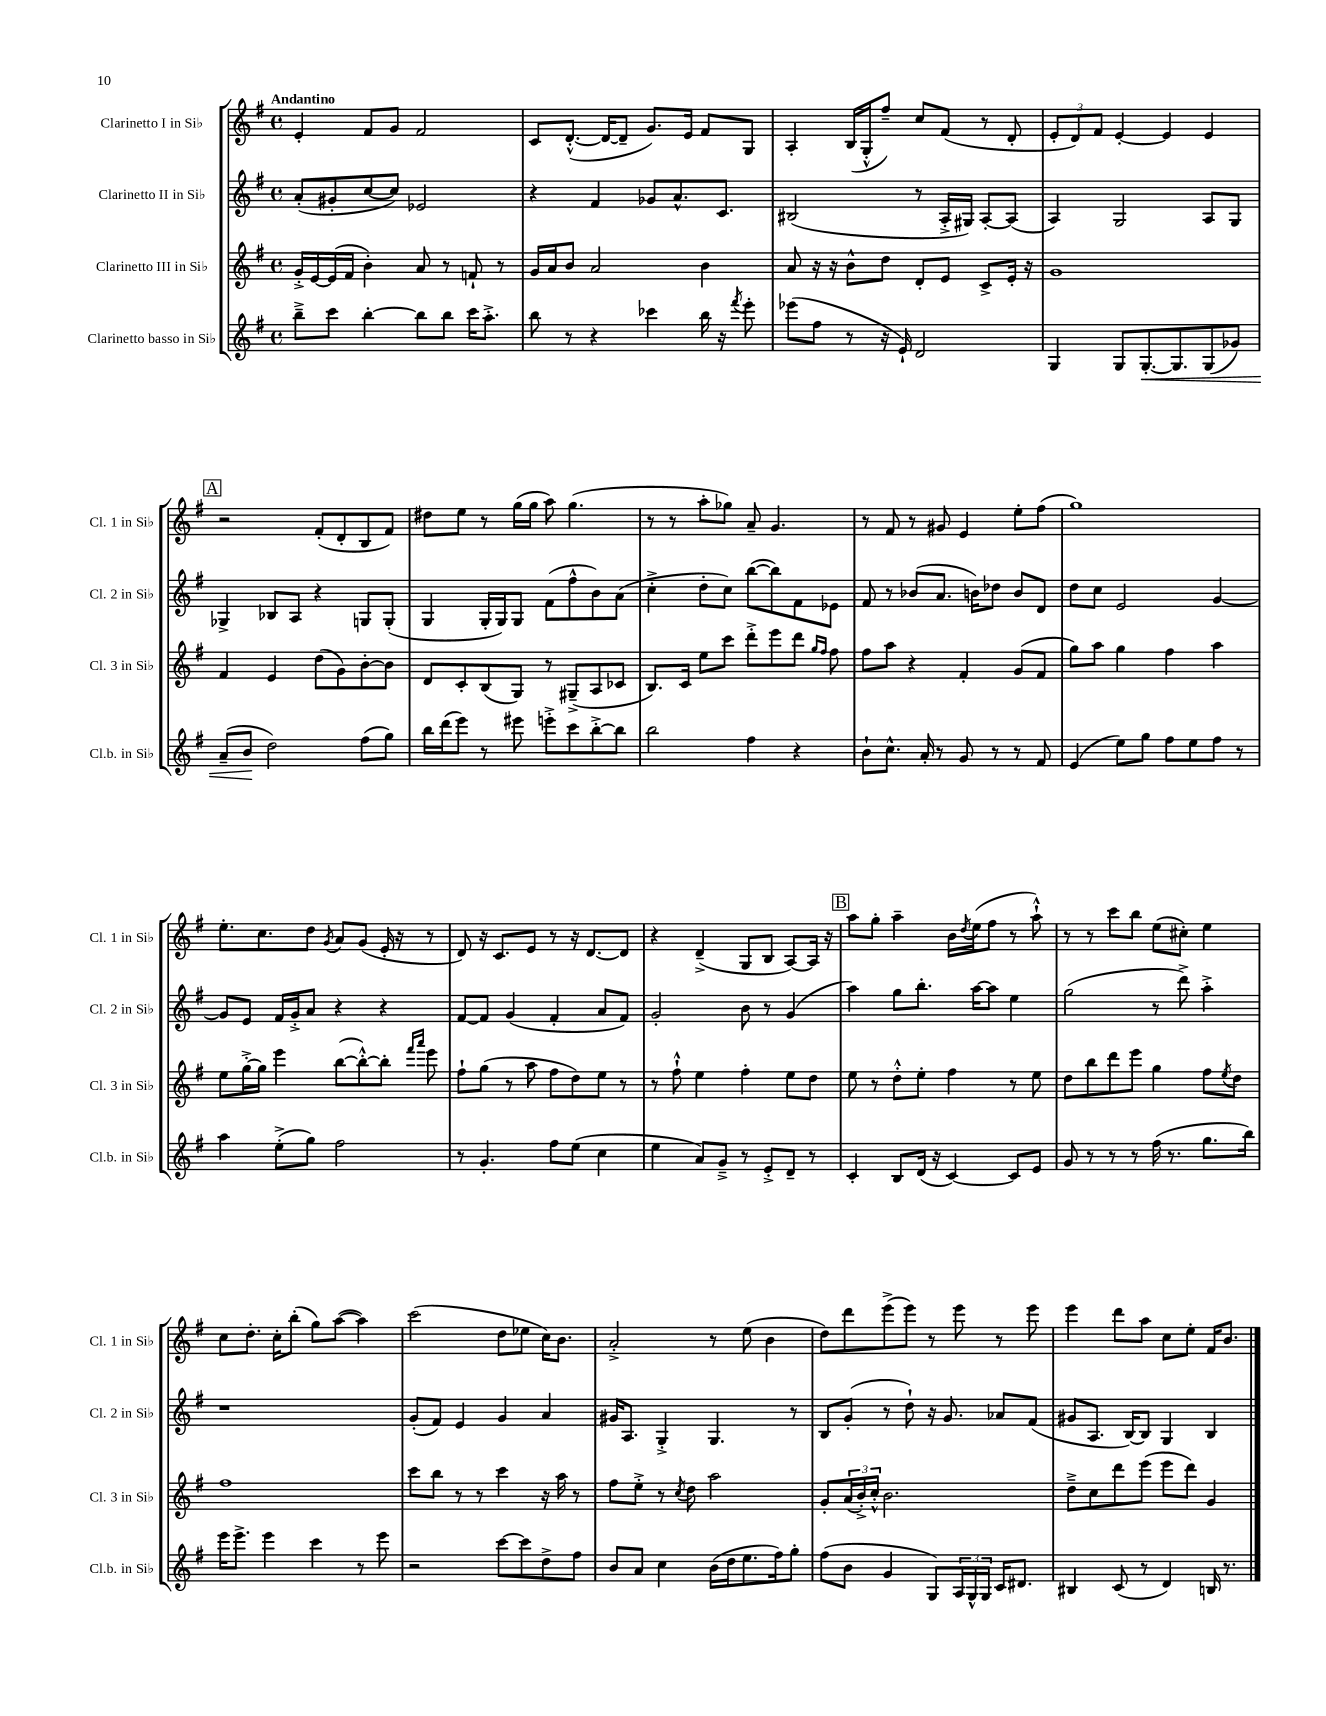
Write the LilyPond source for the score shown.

<<
\new StaffGroup <<
\new Staff = "s0" \with { instrumentName = "Clarinetto I in Sib" shortInstrumentName = "Cl. 1 in Sib" } {
    \clef treble \key g \major \defaultTimeSignature \time 4/4 \tempo "Andantino"
    e'4-. fis'8 g'8 fis'2 |
    c'8 d'8.~-.-^( d'16~ d'8-- g'8.) e'16 fis'8 g8 |
    a4-. b16( g16-.-^ fis''8--) c''8 fis'8( r8 d'8-. |
    \tuplet 3/2 { e'8-. d'8) fis'8 } e'4~-. e'4 e'4 |
    \mark \markup { \box "A" } r2 fis'8-.( d'8-. b8 fis'8) |
    dis''8 e''8 r8 g''16( g''16 a''8) g''4.( |
    r8 r8 a''8-. ges''8) a'8-- g'4. |
    r8 fis'8 r8 gis'8 e'4 e''8-. fis''8( |
    g''1) |
    e''8.-. c''8. d''8 \acciaccatura { g'8 } a'8 g'8( e'16-. r16 r8 |
    d'8) r16 c'8. e'8 r8 r16 d'8.~ d'8 |
    r4 d'4--->( g8 b8 a8~) a16 r16 |
    \mark \markup { \box "B" } a''8 g''8-. a''4-- b'16 \acciaccatura { d''8 } e''16( fis''8 r8 a''8-!-^) |
    r8 r8 c'''8 b''8 e''8( cis''8-.) e''4 |
    c''8 d''8.-. c''16-. b''8-.( g''8) a''8~( a''4) |
    c'''2( d''8 ees''8 c''16) b'8. |
    a'2-.-> r8 e''8( b'4 |
    d''8) d'''8 e'''8->( e'''8) r8 e'''8 r8 e'''8 |
    e'''4 d'''8 a''8 c''8 e''8-. fis'16 b'8. \bar "|." |
}
\new Staff = "s1" \with { instrumentName = "Clarinetto II in Sib" shortInstrumentName = "Cl. 2 in Sib" } {
    \clef treble \key g \major \defaultTimeSignature \time 4/4
    a'8-.( gis'8-. c''8~ c''8) ees'2 |
    r4 fis'4 ges'8 a'8.-^ c'8. |
    bis2( r8 a16-.-> gis16) a8~-. a8( |
    a4) g2 a8 g8 |
    \mark \markup { \box "A" } ges4-> bes8 a8 r4 g8 g8-.( |
    g4 g16-. g16) g8 fis'8( fis''8-^ b'8) a'8( |
    c''4-.-> d''8-. c''8) b''8~( b''8) fis'8 ees'8 |
    fis'8 r8 bes'8( a'8. b'16) des''8 b'8 d'8 |
    d''8 c''8 e'2 g'4~ |
    g'8 e'8 fis'16 g'16-.-> a'8 r4 r4 |
    fis'8~ fis'8 g'4( fis'4-. a'8 fis'8) |
    g'2-. b'8 r8 g'4( |
    \mark \markup { \box "B" } a''4) g''8 b''8.-. a''16~ a''8 e''4 |
    g''2( r8 d'''8->) a''4-.-> |
    r1 |
    g'8-.( fis'8) e'4 g'4 a'4 |
    gis'16 a8. g4-.-> g4. r8 |
    b8 g'8-.( r8 d''8-!) r16 g'8. aes'8 fis'8( |
    gis'8 a8. b16~) b8 g4 b4 \bar "|." |
}
\new Staff = "s2" \with { instrumentName = "Clarinetto III in Sib" shortInstrumentName = "Cl. 3 in Sib" } {
    \clef treble \key g \major \defaultTimeSignature \time 4/4
    g'16-.-> e'16~ e'16( fis'16 b'4-.) a'8 r8 f'8-! r8 |
    g'16 a'16 b'8 a'2 b'4 |
    a'8 r16 r16 b'8-^ d''8 d'8-. e'8 c'8-> e'16-. r16 |
    g'1 |
    \mark \markup { \box "A" } fis'4 e'4 d''8( g'8) b'8~-. b'8 |
    d'8 c'8-. b8( g8) r8 gis8--->( a8 ces'8 |
    b8.) c'16 e''8 c'''8 d'''8-.-> e'''8 d'''8 \grace { g''16 fis''16 } fis''8 |
    fis''8 a''8 r4 fis'4-. g'8( fis'8 |
    g''8) a''8 g''4 fis''4 a''4 |
    e''8 g''16~-.-> g''16 e'''4 b''8~( b''8~-.-^) b''8-. \grace { fis'''16 a'''16 } e'''8 |
    fis''8-! g''8( r8 a''8 fis''8 d''8) e''8 r8 |
    r8 fis''8-!-^ e''4 fis''4-. e''8 d''8 |
    \mark \markup { \box "B" } e''8 r8 d''8-.-^ e''8-. fis''4 r8 e''8 |
    d''8 b''8 d'''8 e'''8 g''4 fis''8 \acciaccatura { e''8 } d''8 |
    fis''1 |
    c'''8 b''8 r8 r8 c'''4 r16 a''16 r8 |
    fis''8 e''8-.-> r8 \acciaccatura { c''8 } d''8 a''2 |
    g'8-. \tuplet 3/2 { a'16( b'16-.->) c''16-.-^ } b'2. |
    d''8---> c''8 d'''8 e'''8( e'''8 d'''8) g'4 \bar "|." |
}
\new Staff = "s3" \with { instrumentName = "Clarinetto basso in Sib" shortInstrumentName = "Cl.b. in Sib" } {
    \clef treble \key g \major \defaultTimeSignature \time 4/4
    b''8---> c'''8 b''4~-. b''8 b''8 c'''16 a''8.-.-> |
    b''8 r8 r4 ces'''4 b''16 r16 \acciaccatura { fis'''8 } e'''8-. |
    ees'''8( fis''8 r8 r16 e'16-!) d'2 |
    g4 g8 g8.~-.\< g8. g8( ges'8) |
    \mark \markup { \box "A" } a'8--( b'8\! d''2) fis''8( g''8) |
    b''16 d'''16( e'''8) r8 eis'''8 e'''8-.-> c'''8 b''8~-.-> b''8 |
    b''2 fis''4 r4 |
    b'8-! c''8.-^ a'16-. r8 g'8 r8 r8 fis'8 |
    e'4( e''8) g''8 fis''8 e''8 fis''8 r8 |
    a''4 e''8-.->( g''8) fis''2 |
    r8 g'4.-. fis''8 e''8( c''4 |
    e''4 a'8) g'8---> r8 e'8-.-> d'8-- r8 |
    \mark \markup { \box "B" } c'4-. b8 d'16( r16 c'4~) c'8 e'8 |
    g'8 r8 r8 r8 fis''16( r8. g''8. b''16) |
    e'''16 e'''8.-> e'''4 c'''4 r8 e'''8 |
    r2 c'''8~ c'''8 d''8-> fis''8 |
    b'8 a'8 c''4 b'16( d''16 e''8. fis''16) g''8-. |
    fis''8( b'8 g'4 g8) \tuplet 3/2 { a16 g16-^ g16 } c'16 dis'8. |
    bis4 c'8( r8 d'4) b16 r8. \bar "|." |
}
>>
>>
\layout { \context { \Score \remove "Bar_number_engraver" } }
